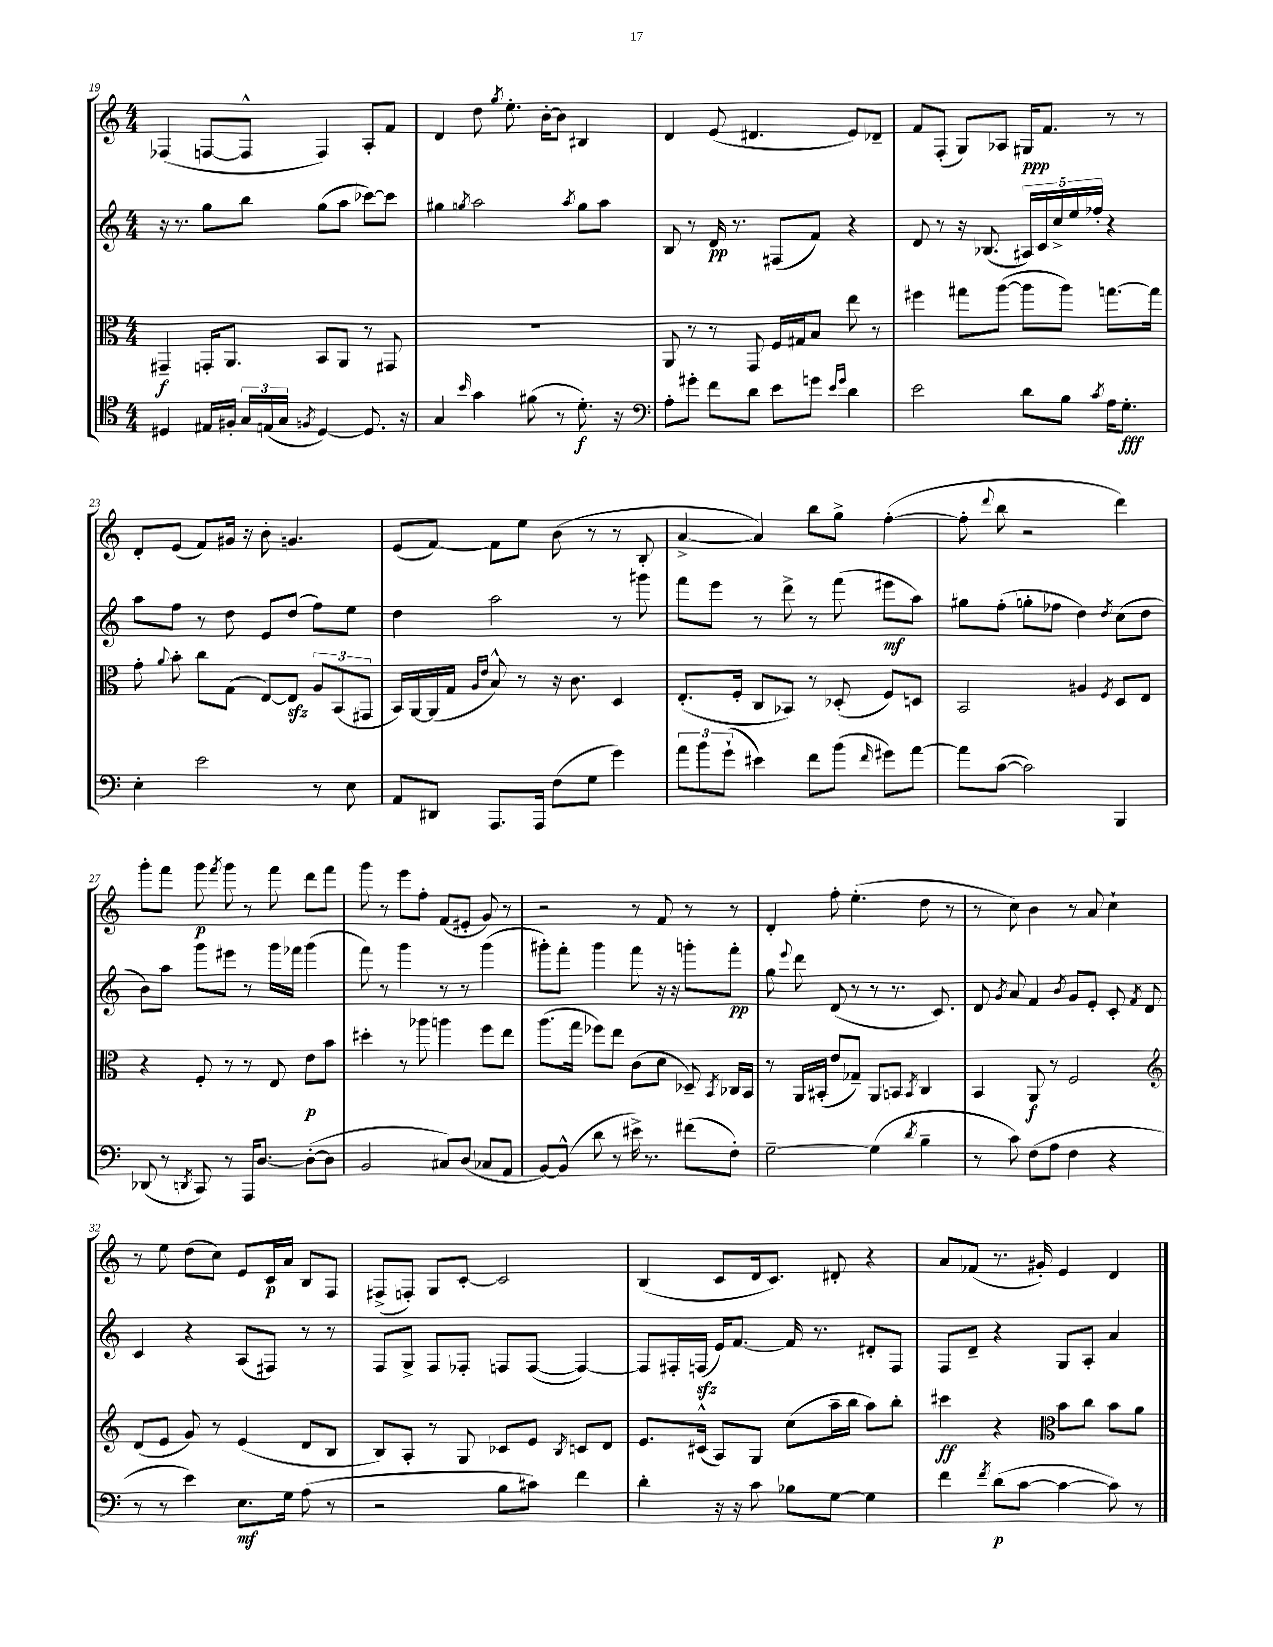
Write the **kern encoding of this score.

**kern	**kern	**kern	**kern
*staff4	*staff3	*staff2	*staff1
*clefC4	*clefC3	*clefG2	*clefG2
*k[]	*k[]	*k[]	*k[]
*M4/4	*M4/4	*M4/4	*M4/4
4D#	4GG#~	16r	(4F-
.	.	8.r	.
16E#	16GG'	8gg	[8F
16F#'	8.AA	.	.
24G	.	8bb	8F^^]
(24E	.	.	.
24G	.	.	.
8qF	.	.	.
[4D#)	8BB	(8gg	4F)
.	8AA	8aa	.
8.D#]	8r	[8ccc-)	8A'
.	8GG#	8ccc-]	8f
16r	.	.	.
=	=	=	=
4G	1r	4gg#	4d
16qqb	.	8qgg	.
4g	.	2aa	8dd
.	.	.	8qgg
.	.	.	8.ee'
(8f#	.	.	.
.	.	.	[16b'
8r	.	.	8b]
.	.	8qaa	.
8.d')	.	8gg	4B#
.	.	8aa	.
16r	.	.	.
=	=	=	=
*clefF4	*	*	*
8A'	8AA	8B	4d
8g#'	8r	8r	.
8f	8r	16d	(8e
.	.	8.r	.
8d	8GG	.	4.d#
8e	16F	(8F#	.
.	16G#	.	.
8g	8B	8f)	.
16qqe	.	.	.
16qqg	.	.	.
4d	8ee	4r	8e)
.	8r	.	8d-~
=	=	=	=
2e	4ff#	8d	8f
.	.	8r	(8F'
.	8gg#	16r	8G)
.	.	(8.B-	.
.	([8aa	.	8A-
8d	8aa]	20A#)	16G#
.	.	20c	.
.	.	.	8.f
.	.	20cc^	.
8B	8aa)	.	.
.	.	20ee	.
.	.	20ff-'	.
8qc	.	.	.
16A	[8.gg	4r	8r
8.G'	.	.	.
.	.	.	8r
.	16gg]	.	.
=	=	=	=
4E'	8g'	8aa	8d'
.	8qqa	.	.
.	8b'	8ff	(8e
2e	8cc	8r	8f)
.	(8G	8dd	16g#
.	.	.	16r
.	[8E)	8e	8b'
.	8E]	(8dd	4.g
8r	12A	8ff)	.
.	(12BB	.	.
8E	.	8ee	.
.	12GG#	.	.
=	=	=	=
8AA	16BB)	4dd	(8e
.	[16AA	.	.
8DD#	(16AA]	.	[8f)
.	16G	.	.
.	16qqA	.	.
.	16qqe	.	.
8.AAA	8B^^)	2aa	8f]
.	8r	.	8ee
16AAA	.	.	.
(8F	16r	.	(8b
.	8.c	.	.
8G	.	.	8r
4g)	4D	8r	8r
.	.	8ggg#	8B'
=	=	=	=
12a	(8.E'	8fff	[4a^
12b	.	.	.
.	.	8eee	.
(12g`	.	.	.
.	16F'	.	.
4e#)	8C	8r	4a])
.	8BB-)	8ddd^	.
8f	8r	8r	8bb
(8b	(8D-'	(8fff	8gg^
16qqf	.	.	.
8g#)	8F)	8eee#	([4ff'
[8a	8D	8aa)	.
=	=	=	=
8a]	2BB	8gg#	8ff']
.	.	.	8qqddd
([8c	.	(8ff'	8bb
2c])	.	8gg'	2r
.	.	8ff-	.
.	4A#	4dd)	.
.	8qF	8qdd	.
4BBB	8D	(8cc	4ddd)
.	8E	8dd	.
=	=	=	=
(8DD-	4r	8b)	8ggg'
8r	.	8aa	8fff
8qDD	.	.	.
8CC)	8F'	8ggg	8ggg
.	.	.	8qfff
8r	8r	8eee#	8ggg
16AAA	8r	8r	8r
[8.D	.	.	.
.	8E	16ggg	8fff
.	.	16fff-	.
(8D'_	8e	(4ggg	8ddd
8D]	8b	.	8fff
=	=	=	=
2BB	4dd#'	8fff)	8ggg
.	.	8r	8r
.	8r	4ggg	8eee
.	8aa-	.	8ff'
8C#)	4aa	8r	(8f
(8D	.	8r	8e#'
8C-	8ff	(4ggg	8g)
8AA	8ee	.	8r
=	=	=	=
[8BB)	(8.aa	8ggg#')	2r
(8BB^^]	.	8fff'	.
.	16gg	.	.
8d	8ff-)	4ggg#	.
8r	8ee	.	.
16e#^)	(8c	8fff	8r
8.r	.	.	.
.	8d	16r	8f
.	.	16r	.
(8f#	8D-~)	8ggg'	8r
.	8qBB	.	.
8F')	16C-	8fff'	8r
.	16BB	.	.
=	=	=	=
[2G~	8r	8gg	4d'
.	.	8qqeee	.
.	16AA	8ddd	.
.	(16BB#'	.	.
.	8e	(8d	8ff'
.	8G-~)	8r	(4.ee'
(4G]	8AA	8r	.
.	8BB	8.r	.
8qd	8qBB	.	.
4B~	4C	.	8dd
.	.	8.c)	.
.	.	.	8r
=	=	=	=
8r	4BB	8d	8r
.	.	8qg	.
8c)	.	8a	8cc)
(8F	8AA	4f	4b
8A	8r	.	.
.	.	8qb	.
4F	2F	8g	8r
.	.	8e'	8a
4r	.	8c'	4cc`
.	.	8qf	.
.	.	8d	.
=	=	=	=
*	*clefG2	*	*
8r	(8d	4c	8r
8r	8e	.	8ee
4e)	8g)	4r	(8dd
.	8r	.	8cc)
8.E	(4e	(8A	8e
.	.	8F#)	16c
16G	.	.	16a
(8A	8d	8r	8B
8r	8B	8r	8F
=	=	=	=
2r	8B)	8F	(8F#^
.	8A'	8G^	8F')
.	8r	8F	8G
.	8G	8F-'	[8c'
8B	8c-	8F	2c]
8c#)	8e	([8F	.
.	8qB	.	.
4f	8c	4F_)	.
.	8d	.	.
=	=	=	=
4d'	8.e	8F]	(4B
.	.	16F#'	.
.	(16c#^^	(16F	.
16r	8A)	16e)	8c
16r	.	[8.f	.
8c	8G	.	16d
.	.	.	8.c)
8B-	(8cc	16f]	.
.	.	8.r	.
[8G	16aa~	.	8d#'
.	16bb	.	.
4G]	8aa)	8d#'	4r
.	8bb'	8F	.
=	=	=	=
4f	4ccc#	8F	8a
.	.	8d~	(8f-
8qf	.	.	.
(8d	4r	4r	8.r
[8c	.	.	.
.	.	.	16g#')
*	*clefC3	*	*
4c_	8b	8G	4e
.	8cc	8A'	.
8c])	8b	4a	4d
8r	8a	.	.
==	==	==	==
*-	*-	*-	*-
